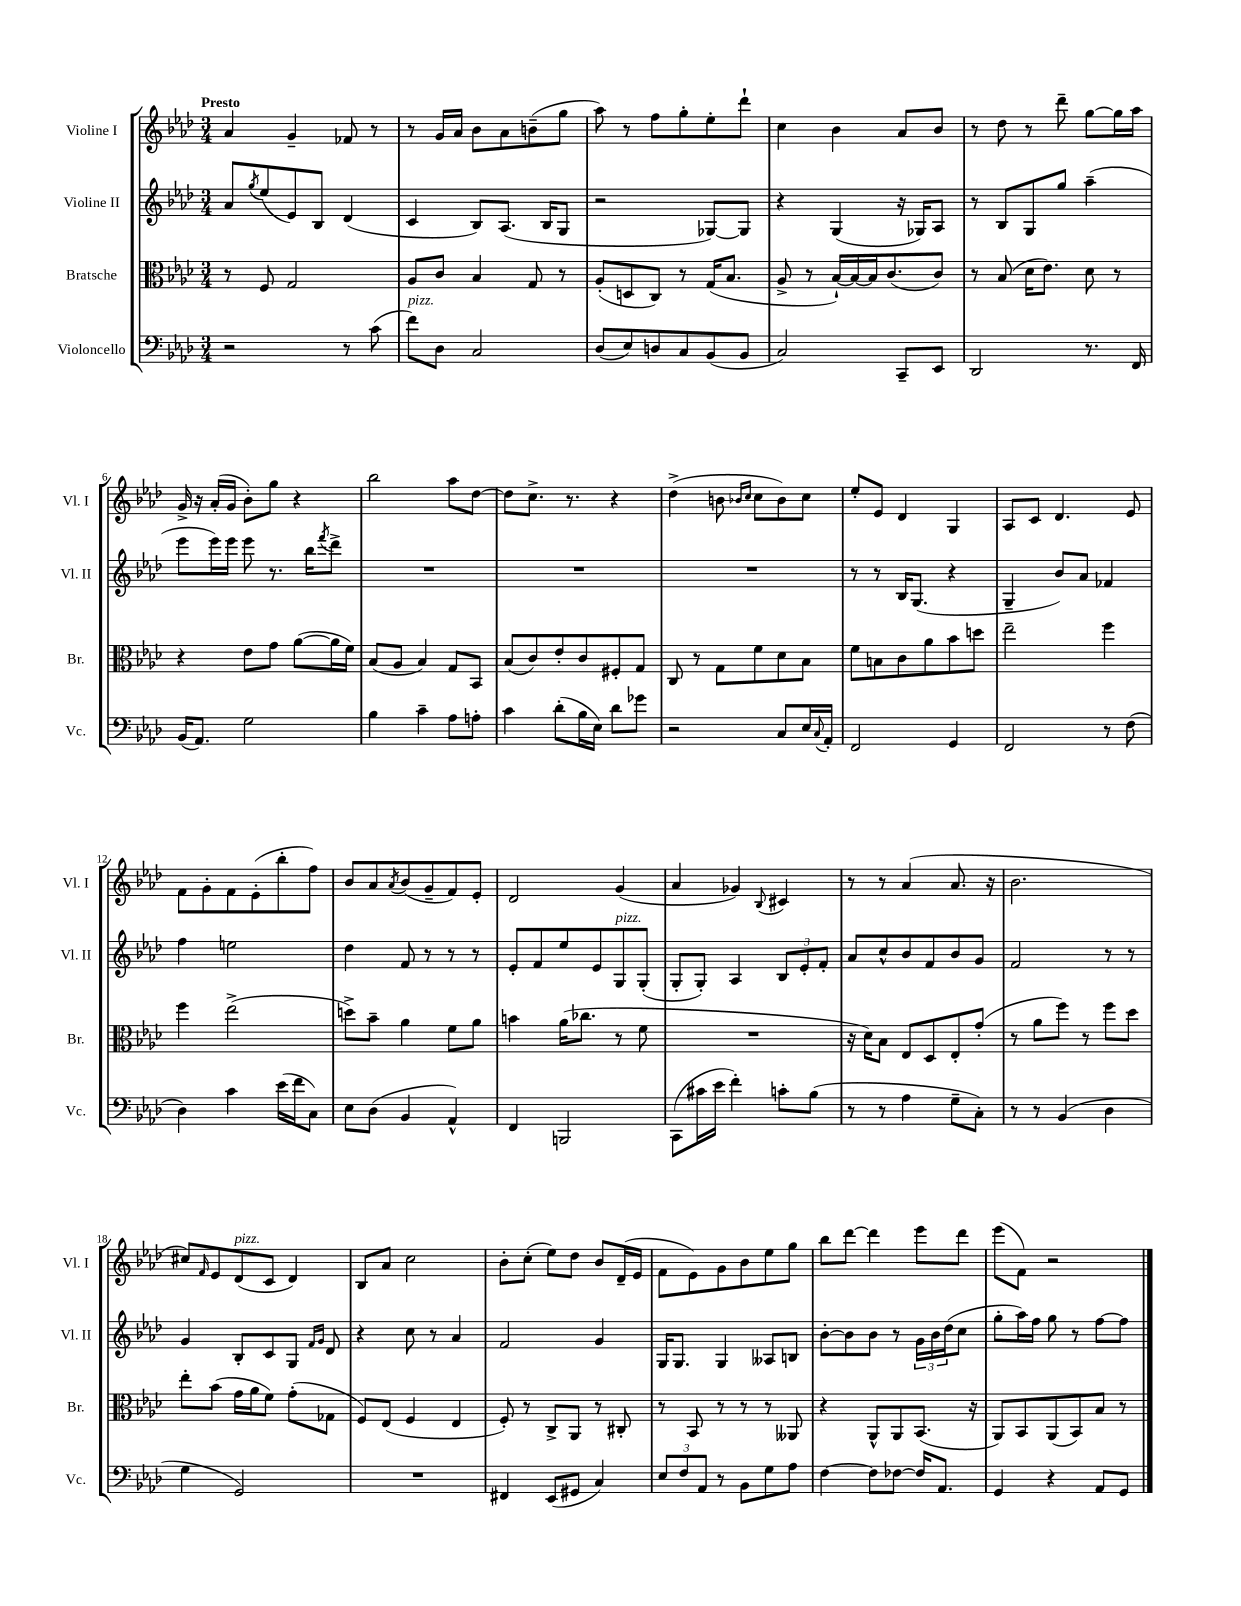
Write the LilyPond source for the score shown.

<<
\new StaffGroup <<
\new Staff = "s0" \with { instrumentName = "Violine I" shortInstrumentName = "Vl. I" } {
    \clef treble \key aes \major \numericTimeSignature \time 3/4 \tempo "Presto"
    aes'4 g'4-- fes'8 r8 |
    r8 g'16 aes'16 bes'8 aes'8 b'8--( g''8 |
    aes''8) r8 f''8 g''8-. ees''8-. des'''8-! |
    c''4 bes'4 aes'8 bes'8 |
    r8 des''8 r8 des'''8-- g''8~ g''16 aes''16 |
    g'16-> r16 aes'16-.( g'16 bes'8-.) g''8 r4 |
    bes''2 aes''8 des''8~ |
    des''8 c''8.-> r8. r4 |
    des''4->( b'8 \grace { bes'16 c''16 } c''8 bes'8) c''8 |
    ees''8-. ees'8 des'4 g4 |
    aes8 c'8 des'4. ees'8 |
    f'8 g'8-. f'8 ees'8-.( bes''8-. f''8) |
    bes'8 aes'8 \acciaccatura { aes'8 } bes'8( g'8-- f'8) ees'8-. |
    des'2 g'4( |
    aes'4 ges'4) \appoggiatura { bes8 } cis'4 |
    r8 r8 aes'4( aes'8. r16 |
    bes'2. |
    cis''8) \grace { f'16 } ees'8 des'8^\markup { \italic "pizz." }( c'8 des'4) |
    bes8 aes'8 c''2 |
    bes'8-. c''8-.( ees''8) des''8 bes'8 des'16--( ees'16 |
    f'8 ees'8) g'8 bes'8 ees''8 g''8 |
    bes''8 des'''8~ des'''4 ees'''8 des'''8 |
    ees'''8( f'8) r2 \bar "|." |
}
\new Staff = "s1" \with { instrumentName = "Violine II" shortInstrumentName = "Vl. II" } {
    \clef treble \key aes \major \numericTimeSignature \time 3/4
    aes'8 \acciaccatura { g''8 } ees''8( ees'8) bes8 des'4( |
    c'4 bes8) aes8.( bes16 g8 |
    r2 ges8~) ges8 |
    r4 g4( r16 ges16) aes8 |
    r8 bes8 g8 g''8 aes''4--( |
    ees'''8 ees'''16) ees'''16 ees'''8 r8. bes''16 \acciaccatura { f'''8 } des'''8-> |
    R2. |
    R2. |
    R2. |
    r8 r8 bes16 g8.( r4 |
    g4-- bes'8) aes'8 fes'4 |
    f''4 e''2 |
    des''4 f'8 r8 r8 r8 |
    ees'8-. f'8 ees''8 ees'8 g8^\markup { \italic "pizz." } g8-.( |
    g8-. g8-.) aes4 \tuplet 3/2 { bes8 ees'8-. f'8-. } |
    aes'8 c''8-^ bes'8 f'8 bes'8 g'8 |
    f'2 r8 r8 |
    g'4 bes8-. c'8 g8 \grace { f'16 g'16 } des'8 |
    r4 c''8 r8 aes'4 |
    f'2 g'4 |
    g16 g8. g4 aeses8 b8 |
    bes'8~-. bes'8 bes'8 r8 \tuplet 3/2 { g'16 bes'16 des''16( } c''8 |
    g''8-. aes''16) f''16 g''8 r8 f''8~ f''8 \bar "|." |
}
\new Staff = "s2" \with { instrumentName = "Bratsche" shortInstrumentName = "Br." } {
    \clef alto \key aes \major \numericTimeSignature \time 3/4
    r8 f8 g2 |
    aes8 c'8 bes4 g8 r8 |
    aes8-.( d8 c8) r8 g16( bes8. |
    aes8-> r8 bes16~-!) bes16~ bes16 c'8.( c'8) |
    r8 bes8( des'16 ees'8.) des'8 r8 |
    r4 ees'8 g'8 aes'8~( aes'16 f'16) |
    bes8( aes8 bes4) g8 bes,8 |
    bes8( c'8) ees'8-. c'8 fis8-. g8 |
    c8 r8 g8 f'8 des'8 bes8 |
    f'8 b8 c'8 aes'8 bes'8 d''8 |
    ees''2-- f''4 |
    f''4 ees''2->( |
    d''8->) bes'8-- aes'4 f'8 aes'8 |
    b'4 aes'16( ces''8. r8 f'8 |
    R2. |
    r16 des'16) bes8 ees8 des8 ees8-. g'8-.( |
    r8 aes'8 f''8) r8 f''8 des''8 |
    ees''8-. bes'8( g'16 aes'16 f'8) g'8-.( ges8 |
    f8) ees8( f4 ees4 |
    f8-.) r8 c8-> aes,8 r8 cis8-. |
    r8 bes,8 r8 r8 r8 aeses,8 |
    r4 aes,8-^ aes,8 bes,8.( r16 |
    aes,8) bes,8 aes,8( bes,8) bes8 r8 \bar "|." |
}
\new Staff = "s3" \with { instrumentName = "Violoncello" shortInstrumentName = "Vc." } {
    \clef bass \key aes \major \numericTimeSignature \time 3/4
    r2 r8 c'8( |
    f'8^\markup { \italic "pizz." }) des8 c2 |
    des8( ees8) d8 c8 bes,8( bes,8 |
    c2) c,8-- ees,8 |
    des,2 r8. f,16 |
    bes,16( aes,8.) g2 |
    bes4 c'4-- aes8 a8-. |
    c'4 des'8-.( bes16 ees16) des'8 ges'8 |
    r2 c8 ees16 \appoggiatura { c8 } aes,16-. |
    f,2 g,4 |
    f,2 r8 f8( |
    des4) c'4 ees'16( f'16 c8) |
    ees8 des8( bes,4 aes,4-^) |
    f,4 b,,2 |
    c,8( cis'16 ees'16 f'4-.) c'8-. bes8( |
    r8 r8 aes4 g8-- c8-.) |
    r8 r8 bes,4( des4 |
    g4 g,2) |
    R2. |
    fis,4 ees,8( gis,8 c4) |
    \tuplet 3/2 { ees8 f8 aes,8 } r8 bes,8 g8 aes8 |
    f4~ f8 fes8~ fes16 aes,8. |
    g,4 r4 aes,8 g,8 \bar "|." |
}
>>
>>
